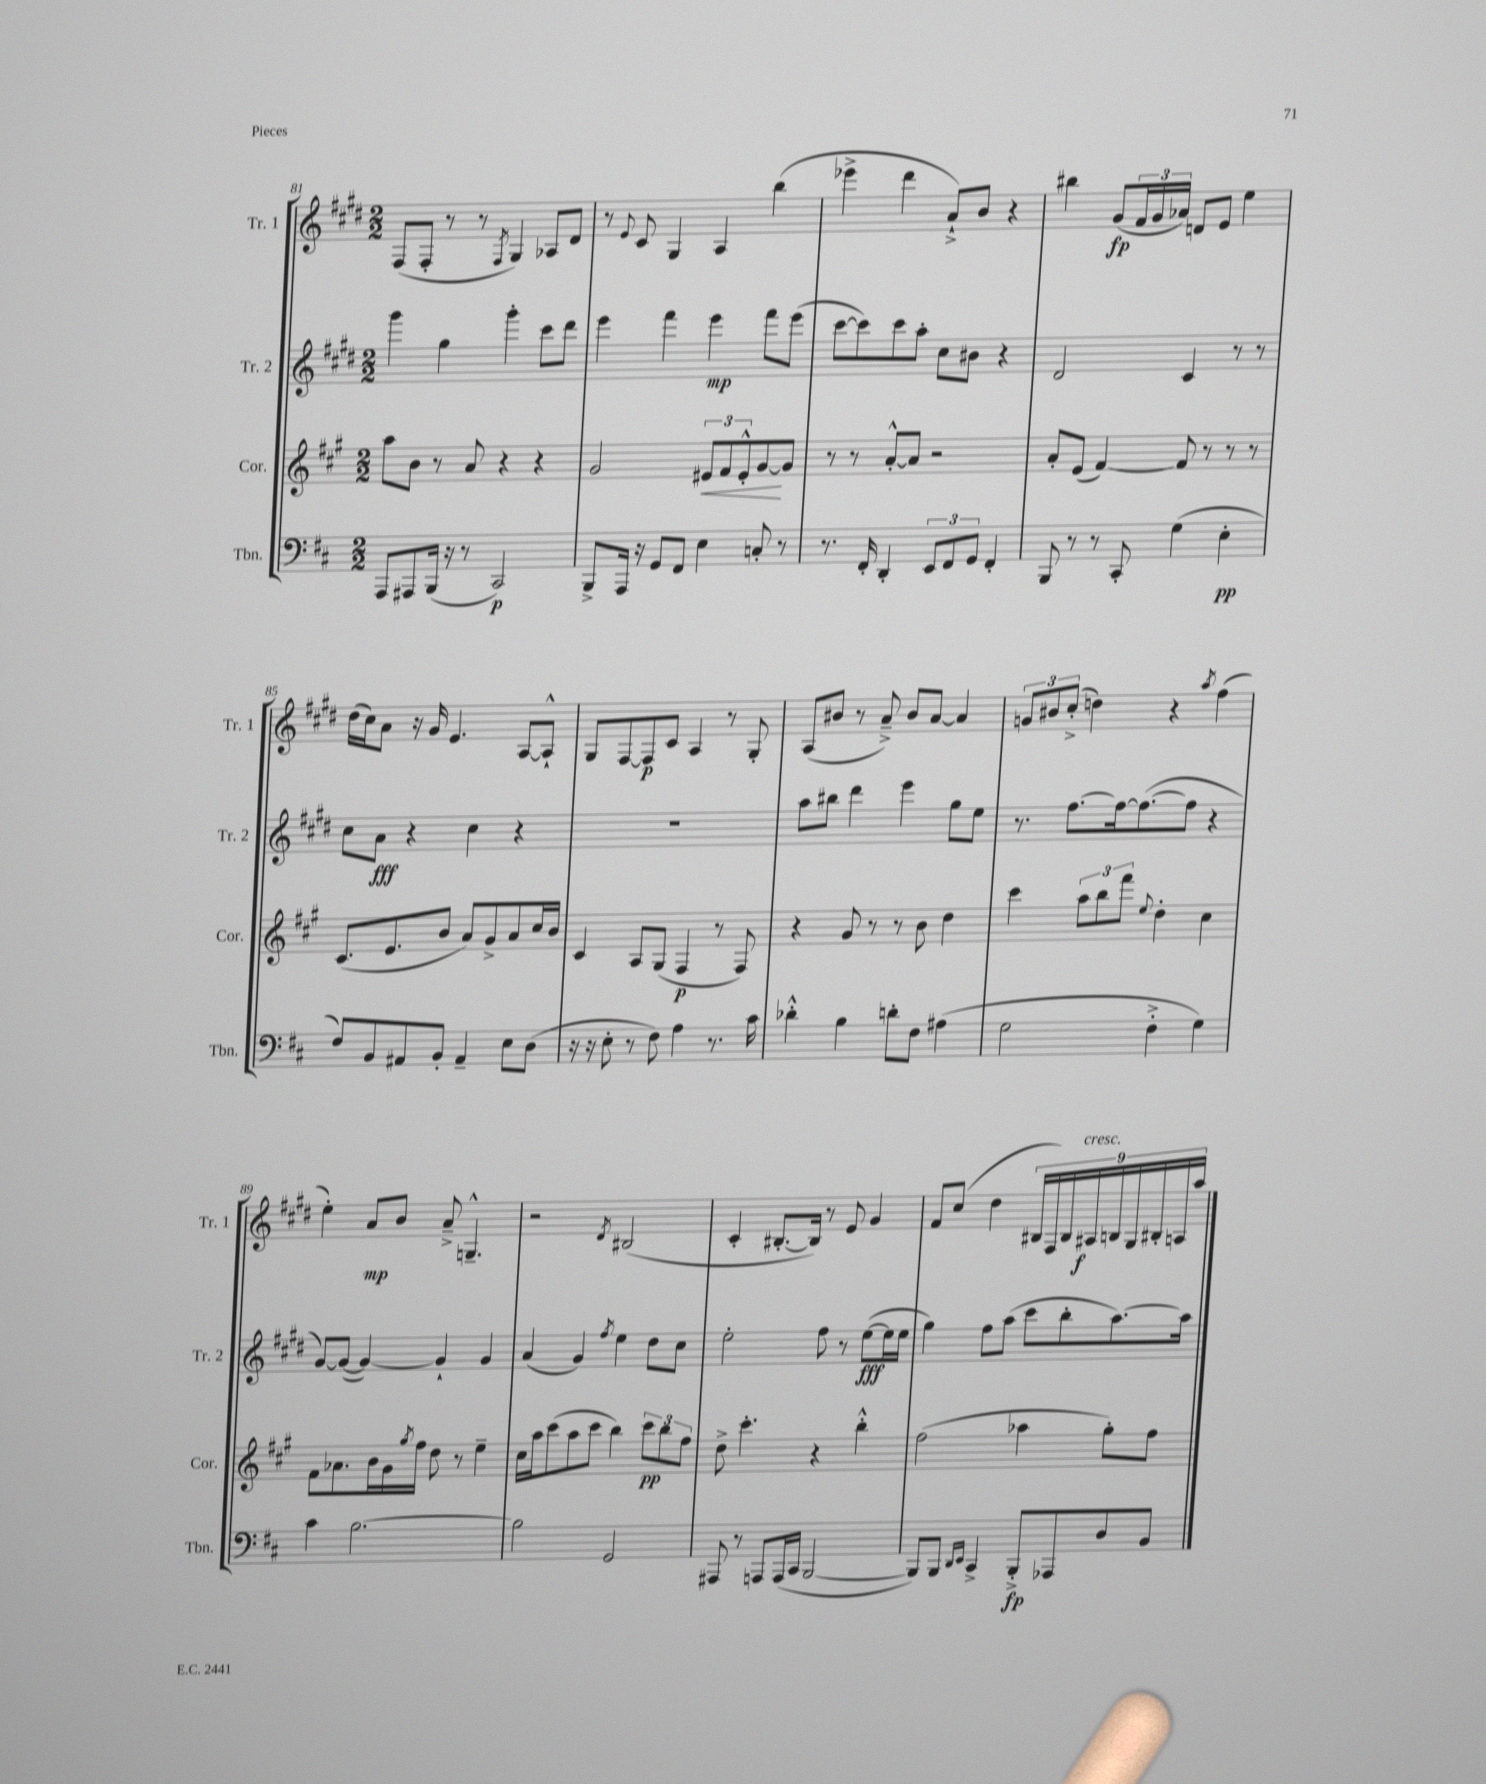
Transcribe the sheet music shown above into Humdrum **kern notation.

**kern	**kern	**kern	**kern
*staff4	*staff3	*staff2	*staff1
*clefF4	*clefG2	*clefG2	*clefG2
*k[f#c#]	*k[f#c#g#]	*k[f#c#g#d#]	*k[f#c#g#d#]
*M2/2	*M2/2	*M2/2	*M2/2
8AAA/L	8aa\L	4ggg#\	(8F#/L
8AAA#/	8b\J	.	8F#'/J
(16BBB/Jk	8r	4gg#\	8r
16r	.	.	.
8r	8a/	.	8r
.	.	.	8qF#/
2CC#/)	4r	4ggg#'\	4G#/)
.	4r	8ccc#\L	8A-/L
.	.	8ddd#\J	8d#/J
=	=	=	=
8BBB^/L	2g#/	4eee\	8r
.	.	.	8qqe/
16AAA/Jk	.	.	8c#/
16r	.	.	.
8GG/L	.	4fff#\	4G#/
8FF#/J	.	.	.
4E\	12e#/L	4eee\	4A/
.	12f#/	.	.
.	12e#'^^/	.	.
8C'/	[8g#/	8fff#\L	(4bb\
8r	8g#/]J	(8eee\J	.
=	=	=	=
8.r	8r	[8ccc#\L	4eee-^\
.	8r	8ccc#\])	.
16FF#'/	.	.	.
4DD'/	[8a'^^/L	8ccc#\	4ddd#\
.	8a/]J	8aa'\J	.
12EE/L	2r	8cc#\L	8a`^/L)
12FF#/	.	.	.
.	.	8b#\J	8b/J
12GG/J	.	.	.
4FF#'/	.	4r	4r
=	=	=	=
8BBB/	8a'/L	2d#/	4bb#\
8r	(8e/J	.	.
8r	[4f#/)	.	(8g#/L
8CC#'/	.	.	24f#/L
.	.	.	24g#/
.	.	.	24a-/JJ)
(4G\	8f#/]	4c#/	8d/L
.	8r	.	8e/J
4E'\	8r	8r	4ee\
.	8r	8r	.
=	=	=	=
8F#/L)	(8.c#/L	8cc#\L	(16dd#\LL
.	.	.	16cc#\J)
8BB/	.	8a\J	8a\J
.	8.e/	.	.
8AA#/	.	4r	16r
.	.	.	16g#/
8BB'/J	8b/J	.	4.e/
4AA#~/	8a/L)	4cc#\	.
.	8g#^/	.	.
8E\L	8a/	4r	[8A/L
(8D\J	16cc#/L	.	8A`^^/]J
.	16b/JJ	.	.
=	=	=	=
16r	4c#/	1r	8G#/L
16r	.	.	.
8E'\	.	.	[8F#/
8r	8A/L	.	8F#/]
8F#\)	(8G#/J	.	8c#/J
4A\	4F#/	.	4A/
8.r	8r	.	8r
.	8F#/)	.	8G#'/
16c#\	.	.	.
=	=	=	=
4d-'^^\	4r	8aa\L	(8A/L
.	.	8bb#\J	8b#/J
4B\	8g#/	4ddd#\	8r
.	8r	.	8a~^/)
8d'\L	8r	4eee\	8b#/L
8F#\J	8b\	.	[8a/J
(4A#\	4dd\	8gg#\L	4a/]
.	.	8ee\J	.
=	=	=	=
2G\	4ccc#\	8.r	12g/L
.	.	.	12b#/
.	.	.	(12cc#'^/J
.	.	[8.ff#\L	.
.	12aa\L	.	4dd\)
.	12bb\	.	.
.	.	16ff#\_k	.
.	12fff#\J	.	.
.	.	(8.ff#\_	.
.	8qqee/	.	.
4F#'^\	4dd'\	.	4r
.	.	8ff#\]J	.
.	.	.	8qaa/
4G\)	4cc#\	4r	(4ff#\
=	=	=	=
4c#\	8f#\L	[8g#/L)	4ee'\)
.	8.a-\	(8g#/_J	.
[2.B\	.	4g#/_)	8a/L
.	16b\L	.	.
.	16g#\	.	8b/J
.	8qgg#/	.	.
.	16ff#\JJ	.	.
.	8dd\	4g#`/]	8a~^/
.	8r	.	4.G~^^/
.	4ee~\	4g#/	.
=	=	=	=
2B\]	16cc#\LL	(4a/	2r
.	16aa\J	.	.
.	(8ccc#\	.	.
.	8aa\	4g#/)	.
.	8ccc#\J	.	.
.	.	8qff#/	8qd#/
2GG/	4bb\)	4ee\	(2B#/
.	12ccc#\L	8dd#\L	.
.	12bb\	.	.
.	.	8cc#\J	.
.	12ff#\J	.	.
=	=	=	=
8AAA#/	8dd^\	2ee'\	4c#'/
8r	4.ccc#'\	.	.
8AAA/L	.	.	[8.B#'/L
(16AAA/L	.	.	.
16CC#/JJ	.	.	16B#/]Jk)
[2BBB/	4r	8ff#\	8r
.	.	8r	8e/
.	4bb'^^\	([8ee\L	4g#/
.	.	16ee\]L	.
.	.	16ee\JJ	.
=	=	=	=
8BBB/]L)	(2ff#\	4gg#\)	8f#/L
8BBB/J	.	.	(8cc#/J
16qqDD/LL	.	.	.
16qqEE/JJ	.	.	.
4CC#^/	.	8ff#\L	4dd#\
.	.	(8aa\J	.
8BBB'^/L	4aa-\	8ccc#\L	18B#/LL
.	.	.	18F#/)
.	.	.	18B#/
8AAA-/	.	8bb'\	.
.	.	.	18A#/
.	.	.	18B/
8D/	8gg#'\L)	[8.aa\)	.
.	.	.	18G#/
.	.	.	18B#'/
8BB/J	8ff#\J	.	.
.	.	.	18A/
.	.	16aa\]Jk	.
.	.	.	18aa/JJ
==	==	==	==
*-	*-	*-	*-
